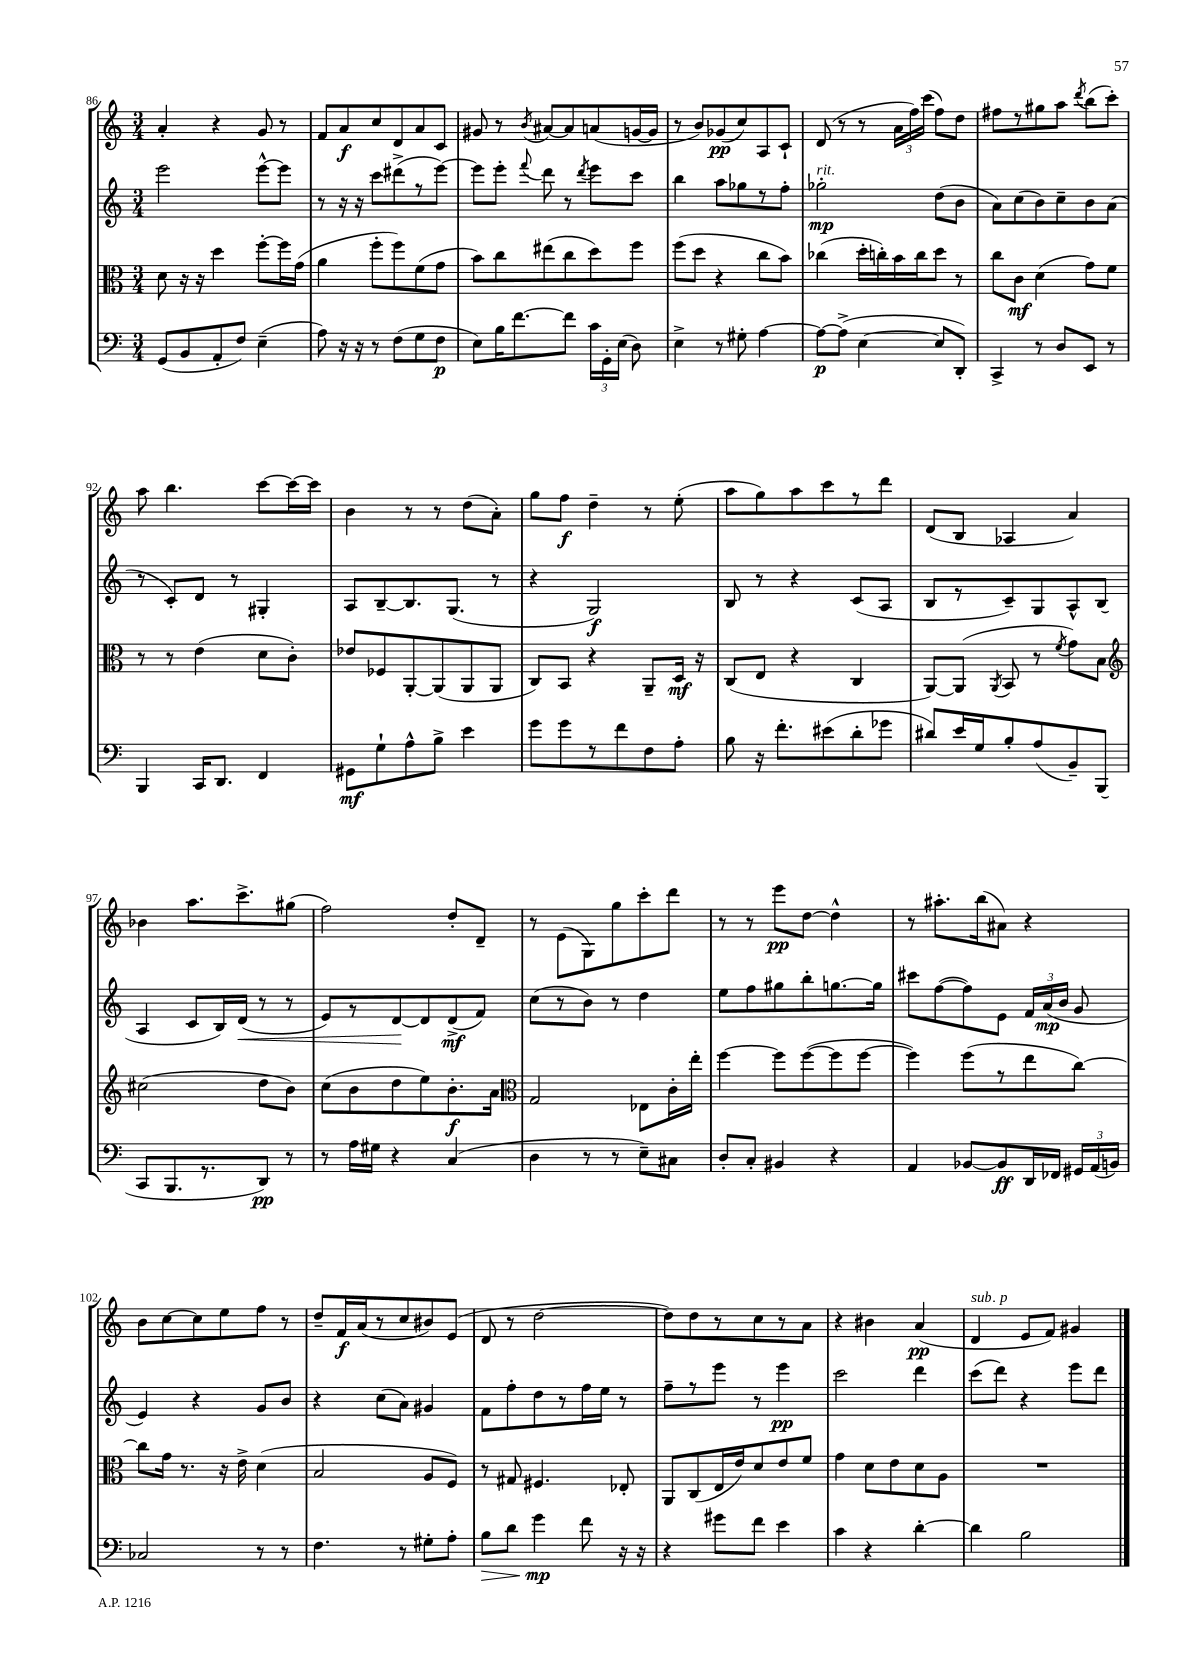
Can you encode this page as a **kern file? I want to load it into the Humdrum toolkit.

**kern	**dynam	**kern	**dynam	**kern	**dynam	**kern	**dynam
*part4	*part4	*part3	*part3	*part2	*part2	*part1	*part1
*staff4	*staff4	*staff3	*staff3	*staff2	*staff2	*staff1	*staff1
*clefF4	*	*clefC3	*	*clefG2	*	*clefG2	*
*k[]	*	*k[]	*	*k[]	*	*k[]	*
*M3/4	*	*M3/4	*	*M3/4	*	*M3/4	*
=86	=86	=86	=86	=86	=86	=86	=86
(8GG/L	.	8d\	.	2eee\	.	4a'/	.
8BB/	.	16r	.	.	.	.	.
.	.	16r	.	.	.	.	.
8AA'/	.	4dd\	.	.	.	4r	.
8F/J)	.	.	.	.	.	.	.
(4E~\	.	[8ff'\L	.	[8eee^^\L	.	8g/	.
.	.	16ff\L]	.	8eee\J]	.	8r	.
.	.	(16g\JJ	.	.	.	.	.
=87	=87	=87	=87	=87	=87	=87	=87
8A\)	.	4a\	.	8r	.	8f/L	.
16r	.	.	.	16r	.	8a/	f
16r	.	.	.	16r	.	.	.
8r	.	8ff'\L	.	8ccc\L	.	8cc/	.
(8F\L	.	8ff\)	.	(8ddd#X^\	.	8d/	.
8G\	.	(8f\	.	8r	.	8a/	.
8F\J	p	8g\J	.	[8eee\J)	.	8c/J	.
=88	=88	=88	=88	=88	=88	=88	=88
8E\L)	.	8b\L)	.	8eee\L]	.	8g#X/	.
16B\K	.	8cc\	.	8eee'\J	.	8r	.
[8.f\	.	.	.	.	.	.	.
.	.	.	.	8qqfff/	.	8qb/	.
.	.	(8ee#X\	.	8ddd\	.	[8a#X/L	.
8f\J]	.	8cc\	.	8r	.	8a#/]	.
.	.	.	.	8qddd/	.	.	.
24c\LL	.	8dd\)	.	8eee\L	.	(8an/	.
24GG'\	.	.	.	.	.	.	.
(24E\JJ	.	.	.	.	.	.	.
8D\)	.	8ff\J	.	8ccc\J	.	[16gn/L	.
.	.	.	.	.	.	16g/JJ]	.
=89	=89	=89	=89	=89	=89	=89	=89
4E^\	.	(8ff\L	.	4bb\	.	8r	.
.	.	8dd\J	.	.	.	8b/L)	.
8r	.	4r	.	8aa\L	.	(8g-X/	pp
8G#X'\	.	.	.	8gg-X\	.	8cc/)	.
[4A\	.	8cc\L	.	8r	.	8A/	.
.	.	8b\J)	.	8ff'\J	.	8c`/J	.
=90	=90	=90	=90	=90	=90	=90	=90
!	!	!	!	!LO:TX:a:i:t=rit.	!	!	!
8A\L_	p	(4cc-X\	.	2gg-X'\	mp	(8d/	.
(8A^\J]	.	.	.	.	.	8r	.
[4E\	.	16dd'\LL	.	.	.	8r	.
.	.	16ccn'\)	.	.	.	.	.
.	.	16b\	.	.	.	24a\LL	.
.	.	.	.	.	.	24ff\)	.
.	.	16cc\J	.	.	.	.	.
.	.	.	.	.	.	(24ccc\JJ	.
8E/L]	.	8dd\J	.	(8dd\L	.	8ff\L)	.
8DD'/J)	.	8r	.	8b\J	.	8dd\J	.
=91	=91	=91	=91	=91	=91	=91	=91
4CC^/	.	8cc\L	.	8a\L)	.	8ff#X\L	.
.	.	8c\J	mf	(8cc\	.	8r	.
8r	.	(4d\	.	8b\)	.	8gg#X\	.
8D/L	.	.	.	8cc~\	.	8aa\J	.
.	.	.	.	.	.	8qddd/	.
8EE/J	.	8g\L)	.	8b\	.	(8bb\L	.
8r	.	8f\J	.	(8a\J	.	8ccc'\J)	.
!!LO:LB:g=z
=92	=92	=92	=92	=92	=92	=92	=92
4BBB/	.	8r	.	8r	.	8aa\	.
.	.	8r	.	8c'/L)	.	4.bb\	.
16CC/KL	.	(4e\	.	8d/J	.	.	.
8.DD/J	.	.	.	.	.	.	.
.	.	.	.	8r	.	.	.
4FF/	.	8d\L	.	4G#X'/	.	[8ccc\L	.
.	.	8c'\J)	.	.	.	16ccc\L_	.
.	.	.	.	.	.	16ccc\JJ]	.
=93	=93	=93	=93	=93	=93	=93	=93
8GG#X\L	mf	8e-X/L	.	8A/L	.	4b\	.
8G`\	.	8F-X/	.	[8B~/	.	.	.
8A^^\	.	[8AA'/	.	8.B/]	.	8r	.
8B^\J	.	(8AA/]	.	.	.	8r	.
.	.	.	.	(8.G/J	.	.	.
4e\	.	8AA/	.	.	.	(8dd\L	.
.	.	8AA/J	.	8r	.	8a'\J)	.
=94	=94	=94	=94	=94	=94	=94	=94
8g\L	.	8C/L)	.	4r	.	8gg\L	.
8g\	.	8BB/J	.	.	.	8ff\J	f
8r	.	4r	.	2G/)	f	4dd~\	.
8f\	.	.	.	.	.	.	.
8F\	.	8AA~/L	.	.	.	8r	.
8A'\J	.	16D/Jk	mf	.	.	(8ee'\	.
.	.	16r	.	.	.	.	.
=95	=95	=95	=95	=95	=95	=95	=95
8B\	.	(8C/L	.	8B/	.	8aa\L	.
16r	.	8E/J	.	8r	.	8gg\)	.
8.f'\L	.	.	.	.	.	.	.
.	.	4r	.	4r	.	8aa\	.
(8e#X\	.	.	.	.	.	8ccc\	.
8d'\	.	4C/	.	(8c/L	.	8r	.
8g-X\J	.	.	.	8A/J	.	8ddd\J	.
=96	=96	=96	=96	=96	=96	=96	=96
8d#X/L)	.	[8AA/L)	.	8B/L	.	(8d/L	.
16e/L	.	(8AA/J]	.	8r	.	8B/J	.
16G/J	.	.	.	.	.	.	.
.	.	8qAA/	.	.	.	.	.
8B'/	.	8BB/	.	8c~/)	.	4A-X/	.
(8A/	.	8r	.	8G/	.	.	.
.	.	8qf/	.	.	.	.	.
8BB~/)	.	8g\L)	.	8A^^/	.	4a/)	.
(8BBB/J	.	8B\J	.	(8B/J	.	.	.
!!LO:LB:g=z
=97	=97	=97	=97	=97	=97	=97	=97
*	*	*clefG2	*	*	*	*	*
8CC/L	.	(2cc#X\	.	4A/	.	4b-X\	.
8.BBB/	.	.	.	.	.	.	.
.	.	.	.	8c/L	.	8.aa\L	.
8.r	.	.	.	.	.	.	.
.	.	.	.	16B/L)	.	.	.
!	!	!	!	!	!LO:HP:b	!	!
.	.	.	.	(16d/JJ	<	8.ccc^\	.
8DD/J)	pp	8dd\L	.	8r	.	.	.
8r	.	8b\J)	.	8r	.	(8gg#X\J	.
=98	=98	=98	=98	=98	=98	=98	=98
8r	.	(8cc\L	.	8e/L)	.	2ff\)	.
16A\LL	.	8b\	.	8r	.	.	.
16G#X\JJ	.	.	.	.	.	.	.
4r	.	8dd\	.	[8d/	.	.	.
.	.	8ee\)	.	8d/]	[	.	.
(4C/	.	8.b'\	f	(8d^/	mf	8dd'/L	.
.	.	.	.	8f/J)	.	8d~/J	.
.	.	16a\Jk	.	.	.	.	.
=99	=99	=99	=99	=99	=99	=99	=99
*	*	*clefC3	*	*	*	*	*
4D\	.	2G/	.	(8cc\L	.	8r	.
.	.	.	.	8r	.	(8e\L	.
8r	.	.	.	8b\J)	.	8G\)	.
8r	.	.	.	8r	.	8gg\	.
8E~\L)	.	8E-X\L	.	4dd\	.	8ccc'\	.
8C#X\J	.	16c'\L	.	.	.	8ddd\J	.
.	.	16ee'\JJ	.	.	.	.	.
=100	=100	=100	=100	=100	=100	=100	=100
8D'/L	.	[4ff\	.	8ee\L	.	8r	.
8C'/J	.	.	.	8ff\	.	8r	.
4BB#X/	.	8ff\L]	.	8gg#X\	.	8eee\L	pp
.	.	([8ff\	.	8bb'\	.	[8dd\J	.
4r	.	8ff\]	.	[8.ggn\	.	4dd^^\]	.
.	.	[8ff\J	.	.	.	.	.
.	.	.	.	16gg\Jk]	.	.	.
=101	=101	=101	=101	=101	=101	=101	=101
4AA/	.	4ff\])	.	8ccc#X\L	.	8r	.
.	.	.	.	([8ff\	.	8.aa#X'\L	.
[8BB-X/L	.	(8ff\L	.	8ff\])	.	.	.
.	.	.	.	.	.	(16bb\k	.
8BB-/]	ff	8r	.	8e\J	.	8a#X\J)	.
16DD/L	.	8ee\	.	24f/LL	.	4r	.
.	.	.	.	(24a/	mp	.	.
16FF-X/JJ	.	.	.	.	.	.	.
.	.	.	.	24b/JJ	.	.	.
24GG#X/LL	.	[8cc\J)	.	8g/	.	.	.
(24AA/	.	.	.	.	.	.	.
24BBn/JJ)	.	.	.	.	.	.	.
!!LO:LB:g=z
=102	=102	=102	=102	=102	=102	=102	=102
2C-X/	.	8cc\L]	.	4e/)	.	8b\L	.
.	.	16g\Jk	.	.	.	[8cc\	.
.	.	8.r	.	.	.	.	.
.	.	.	.	4r	.	8cc\]	.
.	.	16r	.	.	.	8ee\	.
.	.	16e^\	.	.	.	.	.
8r	.	(4d\	.	8g/L	.	8ff\J	.
8r	.	.	.	8b/J	.	8r	.
=103	=103	=103	=103	=103	=103	=103	=103
4.F\	.	2B/	.	4r	.	8dd~/L	.
.	.	.	.	.	.	16f/L	f
.	.	.	.	.	.	(16a/J	.
.	.	.	.	(8cc\L	.	8r	.
8r	.	.	.	8a\J)	.	8cc/	.
8G#X'\L	.	8A/L	.	4g#X/	.	8b#X/)	.
8A'\J	.	8F/J)	.	.	.	(8e/J	.
=104	=104	=104	=104	=104	=104	=104	=104
!	!LO:HP:b	!	!	!	!	!	!
8B\L	>	8r	.	8f\L	.	8d/	.
8d\J	.	8G#X/	.	8ff'\	.	8r	.
4g\	mp	4.F#X/	.	8dd\	.	[2dd\	.
.	.	.	.	8r	.	.	.
8f\	]	.	.	16ff\L	.	.	.
.	.	.	.	16ee\JJ	.	.	.
16r	.	8E-X'/	.	8r	.	.	.
16r	.	.	.	.	.	.	.
=105	=105	=105	=105	=105	=105	=105	=105
4r	.	8AA/L	.	8ff~\L	.	8dd\L])	.
.	.	(8C/	.	8r	.	8dd\	.
8g#X\L	.	16E/L	.	8eee\J	.	8r	.
.	.	16e/J)	.	.	.	.	.
8f\J	.	8d/	.	8r	.	8cc\	.
4e\	.	8e/	.	4eee\	pp	8r	.
.	.	8f/J	.	.	.	8a\J	.
=106	=106	=106	=106	=106	=106	=106	=106
4c\	.	4g\	.	2ccc\	.	4r	.
4r	.	8d\L	.	.	.	4b#X\	.
.	.	8e\	.	.	.	.	.
[4d'\	.	8d\	.	4ddd\	.	(4a/	pp
.	.	8A\J	.	.	.	.	.
=107	=107	=107	=107	=107	=107	=107	=107
!	!	!	!	!	!	!LO:TX:a:i:t=sub. p	!
4d\]	.	2.r	.	(8ccc\L	.	4d/	.
.	.	.	.	8ddd\J)	.	.	.
2B\	.	.	.	4r	.	8e/L	.
.	.	.	.	.	.	8f/J)	.
.	.	.	.	8eee\L	.	4g#X/	.
.	.	.	.	8ddd\J	.	.	.
==	==	==	==	==	==	==	==
*-	*-	*-	*-	*-	*-	*-	*-
